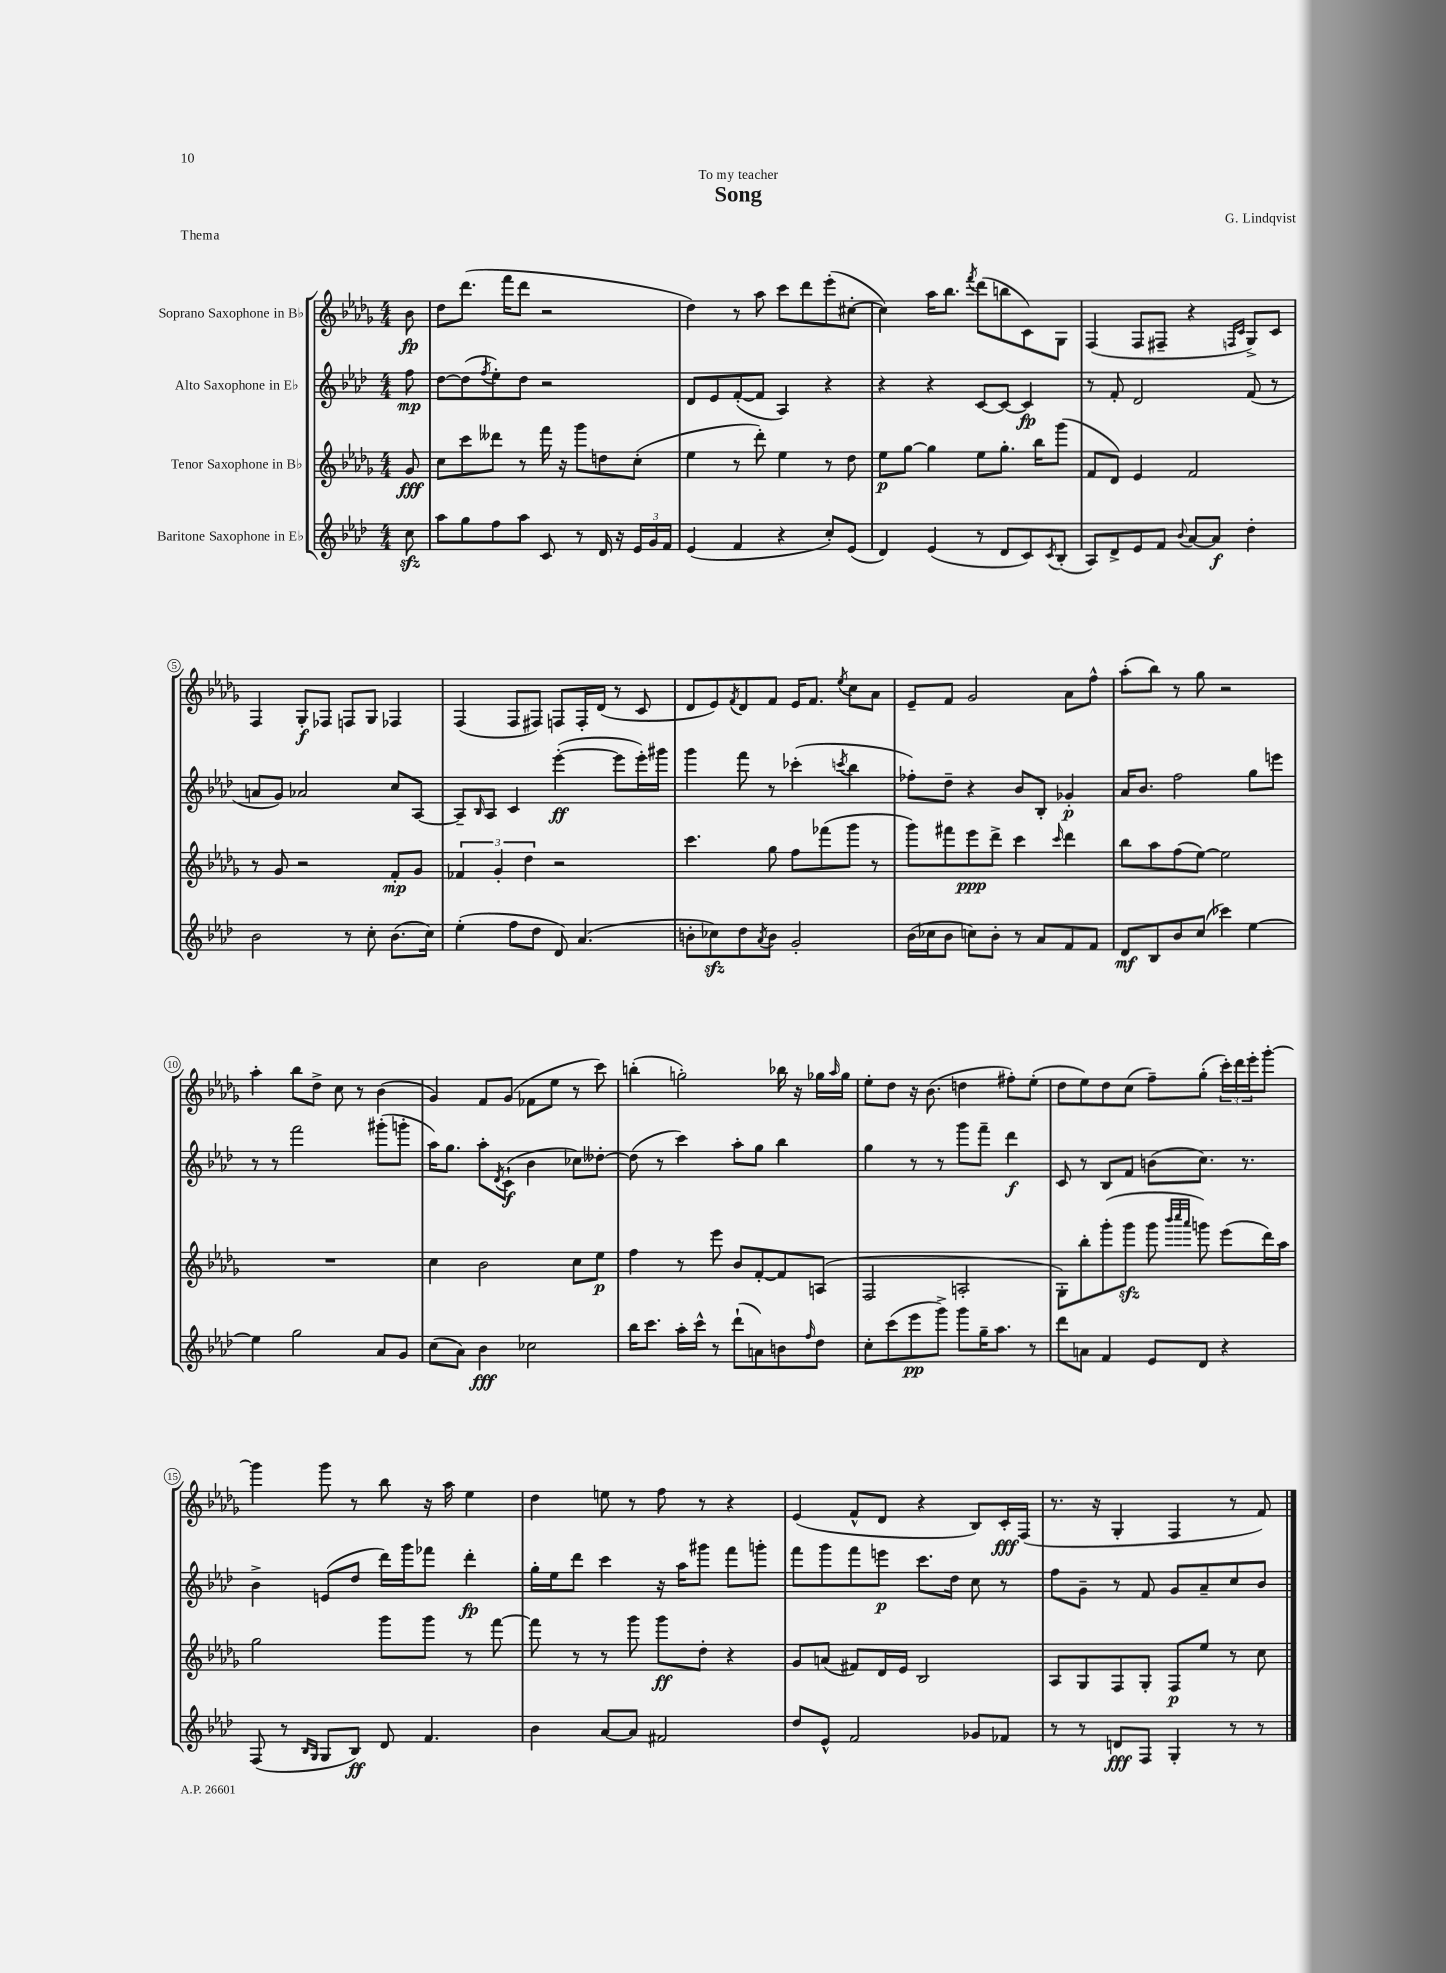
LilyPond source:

\header { title = "Song" composer = "G. Lindqvist" dedication = "To my teacher" piece = "Thema" }
<<
\new StaffGroup <<
\new Staff = "s0" \with { instrumentName = "Soprano Saxophone in Bb" } {
    \clef treble \key des \major \numericTimeSignature \time 4/4 \partial 8
    bes'8\fp |
    des''8 des'''8.( f'''16 des'''8 r2 |
    des''4) r8 aes''8 c'''8 des'''8 ees'''8-.( cis''8~-. |
    cis''4) aes''16 bes''8. \acciaccatura { f'''8 } des'''8( b''8 c'8) ges8 |
    f4( f8 fis8-- r4 \grace { f16 c'16 } ges8->) c'8 |
    f4 ges8-.\f fes8 f8 ges8 fes4 |
    f4( f8 fis8) f8 f16-. des'16( r8 c'8 |
    des'8 ees'8) \acciaccatura { f'8 } des'8 f'8 ees'16 f'8. \acciaccatura { ees''8 } c''8 aes'8 |
    ees'8-- f'8 ges'2 aes'8 f''8-^ |
    aes''8-.( bes''8) r8 ges''8 r2 |
    aes''4-. bes''8 des''8-> c''8 r8 bes'4( |
    ges'4) f'8 ges'8( fes'8 ees''8 r8 c'''8) |
    b''4-.( g''2-.) bes''16 r16 ges''16 \grace { aes''16 } ges''16 |
    ees''8-. des''8 r16 bes'8.( d''4 fis''8-.) ees''8-.( |
    des''8 ees''8) des''8 c''8( f''8--) ges''8-.( \tuplet 3/2 { c'''16-.) des'''16 ees'''16-. } ges'''8~-. |
    ges'''4 ges'''8 r8 bes''8 r16 aes''16 ees''4 |
    des''4 e''8 r8 f''8 r8 r4 |
    ees'4( f'8-^ des'8 r4 bes8) c'16-.\fff f16( |
    r8. r16 ges4-. f4 r8 f'8) \bar "|." |
}
\new Staff = "s1" \with { instrumentName = "Alto Saxophone in Eb" } {
    \clef treble \key aes \major \numericTimeSignature \time 4/4 \partial 8
    f''8\mp |
    des''8~ des''8( \acciaccatura { f''8 } ees''8-.) des''8 r2 |
    des'8 ees'8 f'8~-.( f'8 aes4) r4 |
    r4 r4 c'8~ c'8~ c'4\fp |
    r8 f'8-. des'2 f'8( r8 |
    a'8 g'8) aes'2 c''8 aes8~ |
    aes8-- \grace { bes16 } aes8 c'4 ees'''4~-.\ff( ees'''8 ees'''16-.) gis'''16 |
    g'''4 f'''8 r8 ces'''4-.( \acciaccatura { c'''8 } bes''4 |
    fes''8-.) des''8-- r4 bes'8 bes8-. ges'4-.\p |
    aes'16 bes'8. f''2 g''8 e'''8 |
    r8 r8 f'''2 gis'''8-.( g'''8-. |
    aes''16) g''8. aes''8-. \acciaccatura { des'8 } c'8-!\f( bes'4 ces''8) deses''8~-. |
    deses''8( r8 c'''4) aes''8-. g''8 bes''4 |
    g''4 r8 r8 g'''8 f'''8-- des'''4\f |
    c'8 r8 bes8 f'8 b'8( c''8.) r8. |
    bes'4-> e'8( des''8 des'''16) g'''16 fes'''8 des'''4-.\fp |
    g''16-. ees''16 des'''8 c'''4 r16 aes''16 gis'''8 f'''8 g'''8-. |
    f'''8 g'''8 f'''8 e'''8\p c'''8. des''16 c''8 r8 |
    f''8 g'8-- r8 f'8 g'8 aes'8-- c''8 bes'8 \bar "|." |
}
\new Staff = "s2" \with { instrumentName = "Tenor Saxophone in Bb" } {
    \clef treble \key des \major \numericTimeSignature \time 4/4 \partial 8
    ges'8\fff |
    c''8 c'''8 deses'''8 r8 f'''16 r16 ges'''8 d''8 c''8-.( |
    ees''4 r8 des'''8-.) ees''4 r8 des''8 |
    ees''8\p ges''8~ ges''4 ees''8 ges''8.-. bes''16 ges'''8( |
    f'8 des'8) ees'4 f'2 |
    r8 ges'8 r2 f'8-.\mp ges'8 |
    \tuplet 3/2 { fes'4 ges'4-. des''4 } r2 |
    c'''4. ges''8 f''8 fes'''8( ges'''8 r8 |
    ges'''8) fis'''8 ees'''8\ppp des'''8-> c'''4 \grace { c'''16 } des'''4 |
    bes''8 aes''8 f''8( ees''8~) ees''2 |
    R1 |
    c''4 bes'2 c''8 ees''8\p |
    f''4 r8 ees'''8 bes'8 f'8~-. f'8 a8( |
    f2 a2-. |
    ges8-.) bes''8-. ges'''8-.( ges'''8\sfz ges'''8 \grace { bes'''32 c''''32 aes'''32 } g'''8) ees'''8( des'''16) aes''16 |
    ges''2 ges'''8 ges'''8 r8 f'''8~ |
    f'''8 r8 r8 ges'''8 ges'''8\ff des''8-. r4 |
    ges'8 a'8( fis'8) des'16 ees'16 bes2 |
    aes8 ges8 f8 ges8-. f8\p ees''8 r8 c''8 \bar "|." |
}
\new Staff = "s3" \with { instrumentName = "Baritone Saxophone in Eb" } {
    \clef treble \key aes \major \numericTimeSignature \time 4/4 \partial 8
    c''8\sfz |
    aes''8 g''8 f''8 aes''8 c'8 r8 des'16 r16 \tuplet 3/2 { ees'16 g'16 f'16 } |
    ees'4( f'4 r4 c''8-.) ees'8( |
    des'4) ees'4( r8 des'8 c'8) \acciaccatura { c'8 } bes8-.( |
    aes8) des'8-> ees'8 f'8 \appoggiatura { bes'8 } aes'8~ aes'8\f des''4-. |
    bes'2 r8 c''8-. bes'8.( c''16) |
    ees''4-.( f''8 des''8 des'8) aes'4.( |
    b'8-. ces''8\sfz) des''8 \acciaccatura { aes'8 } b'8 g'2-. |
    bes'16( ces''16 bes'8 c''8) bes'8-. r8 aes'8 f'8 f'8 |
    des'8\mf bes8 bes'8 c''8( ces'''4) ees''4~ |
    ees''4 g''2 aes'8 g'8 |
    c''8( aes'8) bes'4\fff ces''2 |
    bes''16 c'''8. aes''16-. c'''16-^ r8 des'''8-!( a'8) b'8 \grace { f''16 } des''8 |
    c''8-. c'''8( ees'''8\pp g'''8->) g'''8 g''16-- aes''8. r8 |
    des'''8 a'8 f'4 ees'8 des'8 r4 |
    f8( r8 \grace { bes16 g16 } g8 bes8\ff) des'8 f'4. |
    bes'4 aes'8~ aes'8 fis'2 |
    des''8 ees'8-^ f'2 ges'8 fes'8 |
    r8 r8 d'8\fff f8 g4-. r8 r8 \bar "|." |
}
>>
>>
\layout { \context { \Score \override BarNumber.stencil = #(make-stencil-circler 0.1 0.3 ly:text-interface::print) } }
